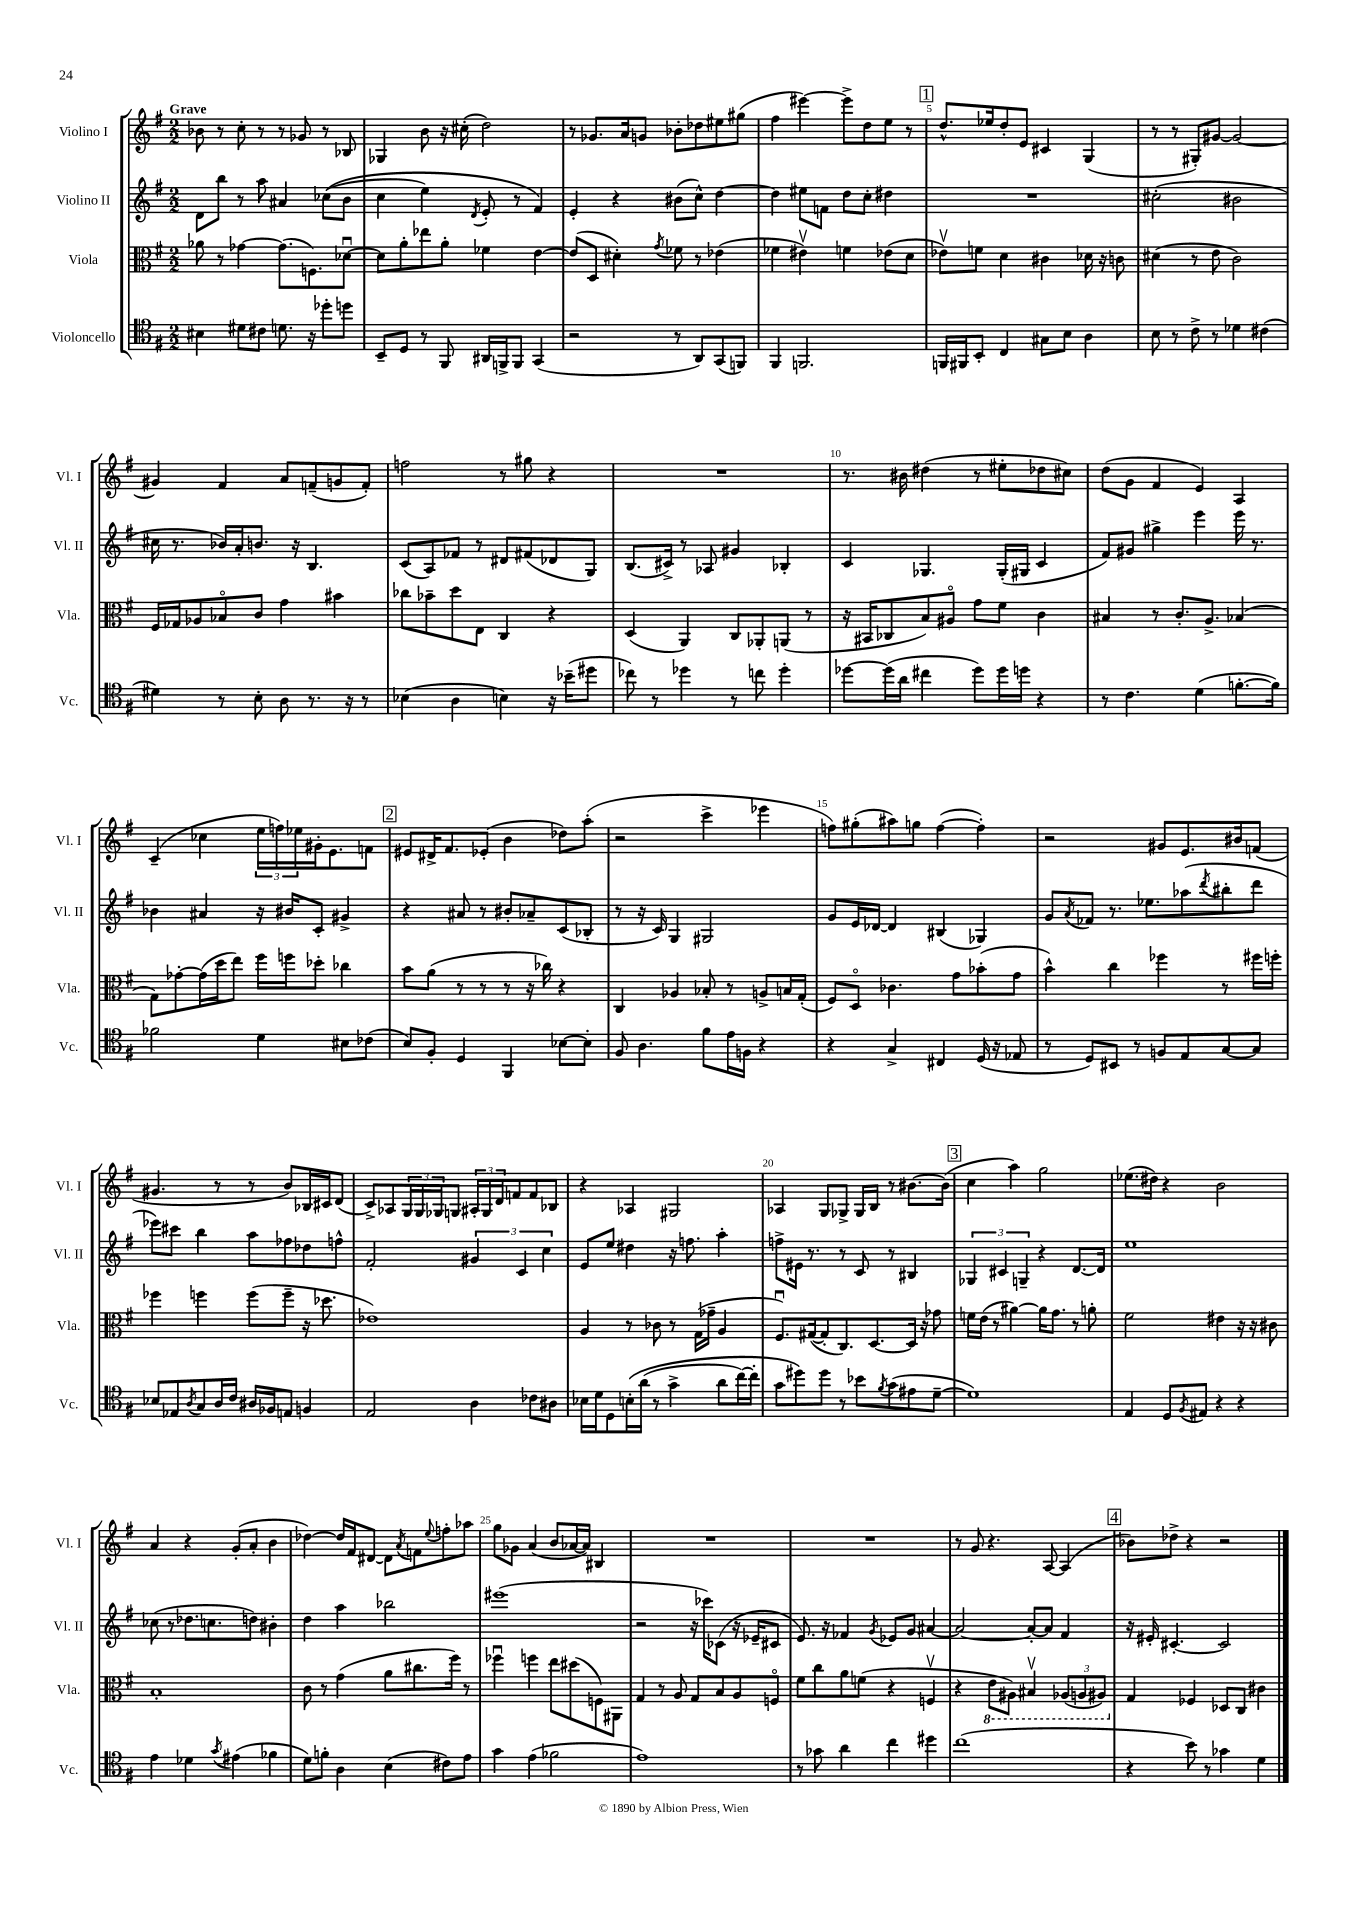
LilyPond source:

<<
\new StaffGroup <<
\new Staff = "s0" \with { instrumentName = "Violino I" shortInstrumentName = "Vl. I" } {
    \clef treble \key g \major \numericTimeSignature \time 2/2 \tempo "Grave"
    bes'8 r8 c''8-. r8 r8 ges'8 r8 bes8 |
    ges4 b'8 r16 cis''16-.( d''2) |
    r8 ges'8. a'16 g'8 bes'8-. des''8 eis''8 gis''8( |
    fis''4 eis'''4~) eis'''8-> d''8 e''8 r8 |
    \mark \markup { \box "1" } d''8.-^ ees''16 d''8-. e'8 cis'4 g4( |
    r8 r8 gis8-.) gis'8~ gis'2~ |
    gis'4 fis'4 a'8 f'8--( g'8 f'8-.) |
    f''2 r8 gis''8 r4 |
    R1 |
    r8. bis'16 dis''4( r8 eis''8-. des''8 cis''8) |
    d''8( g'8 fis'4 e'4) a4 |
    c'4--( ces''4 \tuplet 3/2 { e''16 f''16) ees''16 } gis'16-. e'8. f'8 |
    \mark \markup { \box "2" } eis'8 dis'16-> fis'8. ees'8-.( b'4 des''8) a''8-.( |
    r2 c'''4-> ees'''4 |
    f''8) gis''8-.( ais''8) g''8 f''4~( f''4-.) |
    r2 gis'8 e'8. bis'16 f'8( |
    gis'4. r8 r8 b'8) bes16 cis'16 d'8( |
    c'8->) aes8 \tuplet 3/2 { g16 g16 ges16 } g8 \tuplet 3/2 { ais16-. g16 d'16 } f'8 f'8 bes8 |
    r4 aes4 gis2 |
    aes4 g8 ges8-> ges16 b16 r8 bis'8.~ bis'16( |
    \mark \markup { \box "3" } c''4 a''4) g''2 |
    ees''8.( dis''16) r4 b'2 |
    a'4 r4 g'8-.( a'8-. b'4 |
    des''4~) des''16 fis'16 dis'8~ dis'8 \acciaccatura { a'8 } f'8 \appoggiatura { e''8 } f''8-. aes''8 |
    g''8 ges'8 a'4( b'8 aes'16~ aes'16) bis4 |
    R1 |
    R1 |
    r8 g'8 r4. a8~ a4( |
    \mark \markup { \box "4" } bes'8) des''8-> r4 r2 \bar "|." |
}
\new Staff = "s1" \with { instrumentName = "Violino II" shortInstrumentName = "Vl. II" } {
    \clef treble \key g \major \numericTimeSignature \time 2/2
    d'8 b''8 r8 a''8 ais'4 ces''8(\( b'8 |
    c''4 e''4) \acciaccatura { d'8 } e'8-. r8 fis'4\) |
    e'4-. r4 bis'8( c''8-^) d''4~ |
    d''4 eis''8 f'8 d''8 c''8-. dis''4 |
    \mark \markup { \box "1" } R1 |
    cis''2-.( bis'2 |
    cis''16 r8. bes'16) a'16-. b'8. r16 b4. |
    c'8( a8) fes'8 r8 dis'8 fis'8( des'8 g8) |
    b8.( cis'16->) r8 aes8 gis'4 bes4-. |
    c'4 ges4. ges16-.( gis16 c'4 |
    fis'8) gis'8 gis''4-> e'''4 e'''16 r8. |
    bes'4 ais'4 r16 bis'16 c'8-. gis'4-> |
    \mark \markup { \box "2" } r4 ais'8 r8 bis'8-. aes'8-- c'8( bes8-. |
    r8 r16 c'16) g4 gis2 |
    g'8 e'16 des'16~ des'4 bis4( ges4) |
    g'8 \acciaccatura { a'8 } fes'8 r8. ees''8. aes''8( \acciaccatura { d'''8 } bis''8-. d'''8 |
    ees'''8) cis'''8 b''4 a''8 fes''8 des''8 f''8-^ |
    fis'2-. \tuplet 3/2 { gis'4 c'4 c''4 } |
    e'8 e''8 dis''4 r16 f''8. a''4-. |
    f''8-> eis'16 r8. r8 c'8 r8 bis4 |
    \mark \markup { \box "3" } \tuplet 3/2 { ges4 cis'4 g4-- } r4 d'8.~ d'16 |
    e''1 |
    ces''8( r8 des''8. c''8. d''8) bis'4-. |
    d''4 a''4 bes''2 |
    eis'''1( |
    r2 r16 ces'''16) ces'8( r16 ees'16-- cis'8 |
    e'8.) r16 fes'4 \acciaccatura { g'8 } ees'8 g'8 ais'4~ |
    ais'2~ ais'8~-. ais'8 fis'4 |
    \mark \markup { \box "4" } r16 eis'16-. cis'4.~-. cis'2 \bar "|." |
}
\new Staff = "s2" \with { instrumentName = "Viola" shortInstrumentName = "Vla." } {
    \clef alto \key g \major \numericTimeSignature \time 2/2
    aes'8 r8 ges'4~ ges'8.( f8.) des'8~\downbow |
    des'8 a'8-. ees''8 a'8-. fes'4 e'4~ |
    e'8( d8 dis'4-.) \acciaccatura { g'8 } fes'8 r8 ees'4( |
    fes'4 eis'4\upbow) f'4 ees'8( d'8 |
    \mark \markup { \box "1" } ees'8\upbow) f'8 d'4 cis'4 des'16 r16 c'8 |
    dis'4( r8 e'8 c'2) |
    fis16 ges16 aes8 bes8\flageolet c'8 g'4 bis'4 |
    ces''8 bes'8-- d''8 e8 c4 r4 |
    d4( a,4) c8 aes,8-. a,8( r8 |
    r16 bis,16 ces8 b8) ais8\flageolet g'8 fis'8 c'4 |
    bis4 r8 c'8.-. a8.-> bes4( |
    g8) ges'8~-. ges'16( d''16 e''8) fis''16 f''16 des''8-. ces''4 |
    \mark \markup { \box "2" } b'8 a'8( r8 r8 r8 r16 ces''16) r4 |
    c4 aes4 bes8-. r8 a8-> b16 g16-.( |
    fis8) d8\flageolet ces'4. g'8 bes'8-.( g'8 |
    b'4-^) c''4 fes''4 r8 fis''16 f''16-. |
    fes''4 f''4 f''8( f''8-- r16 des''8. |
    ees'1) |
    a4 r8 ces'8 r8 g16( ges'16-- a4 |
    fis8.\downbow) gis16~( gis8-. c8.) d8.~ d16 r16 ges'8 |
    \mark \markup { \box "3" } f'16 e'16( r8 ais'4~) ais'16 g'8. r8 a'8-. |
    fis'2 eis'4 r16 r16 cis'8 |
    b1-. |
    c'8 r8 g'4( a'8 cis''8. fis''16) r8 |
    fes''4\downbow f''4 e''8 dis''8( f8) ais,8 |
    g4 r8 a8 g8 b8 a8 f8\flageolet |
    fis'8 c''8 a'8 f'8( r4 f4\upbow |
    r4 \ottava #-1 e8 ais,8) bis,4\upbow \tuplet 3/2 { aes,8( a,8 ais,8) \ottava #0 } |
    \mark \markup { \box "4" } g4 fes4 des8 c8 cis'4 \bar "|." |
}
\new Staff = "s3" \with { instrumentName = "Violoncello" shortInstrumentName = "Vc." } {
    \clef tenor \key g \major \numericTimeSignature \time 2/2
    bis4 dis'8 cis'8 d'8. r16 des''8-. d''8 |
    b,8-- d8 r8 fis,8 ais,16 f,16-> f,8 g,4( |
    r2 r8 a,8) g,8( f,8) |
    fis,4 f,2. |
    \mark \markup { \box "1" } f,16 fis,16 b,8-. c4 gis8 b8 a4 |
    b8 r8 c'8-> r8 des'4 cis'4( |
    dis'4) r8 b8-. a8 r8. r16 r8 |
    bes4( a4 b4) r16 bes'16--( dis''8 |
    ces''8) r8 des''4 r8 c''8 des''4-. |
    des''8~ des''16( a'16 cis''4 des''8) des''16 d''16 r4 |
    r8 c'4. d'4( f'8.~-. f'16) |
    fes'2 d'4 bis8 ces'8( |
    \mark \markup { \box "2" } b8) fis8-. d4 fis,4 bes8~ bes8-. |
    fis8 a4. fis'8 e'16 f16 r4 |
    r4 g4-> cis4 d16( r16 ees8 |
    r8 d8) bis,8 r8 f8 e8 g8~ g8 |
    bes8 ees8 \acciaccatura { a8 } g8 a16 c'16 ais16 fes16 e8 f4 |
    e2 a4 ces'8 ais8 |
    bes16 d'16 d8 b16-.\( a'16( r8 g'4-> a'8 c''16~) c''16-. |
    g'8 dis''8\) dis''8 r8 bes'8 \acciaccatura { fis'8 } g'8( eis'8 d'8~-- |
    \mark \markup { \box "3" } d'1) |
    e4 d8 \acciaccatura { fis8 } eis8 r4 r4 |
    e'4 des'4 \acciaccatura { g'8 } eis'4( fes'4 |
    d'8) f'8-. a4 b4( cis'8) e'8 |
    g'4 e'4( fes'2 |
    e'1) |
    r8 ges'8 a'4 c''4 dis''4 |
    c''1( |
    \mark \markup { \box "4" } r4 b'8) r8 ges'4 d'4 \bar "|." |
}
>>
>>
\layout { \context { \Score \override BarNumber.break-visibility = ##(#f #t #t) barNumberVisibility = #(every-nth-bar-number-visible 5) } }
